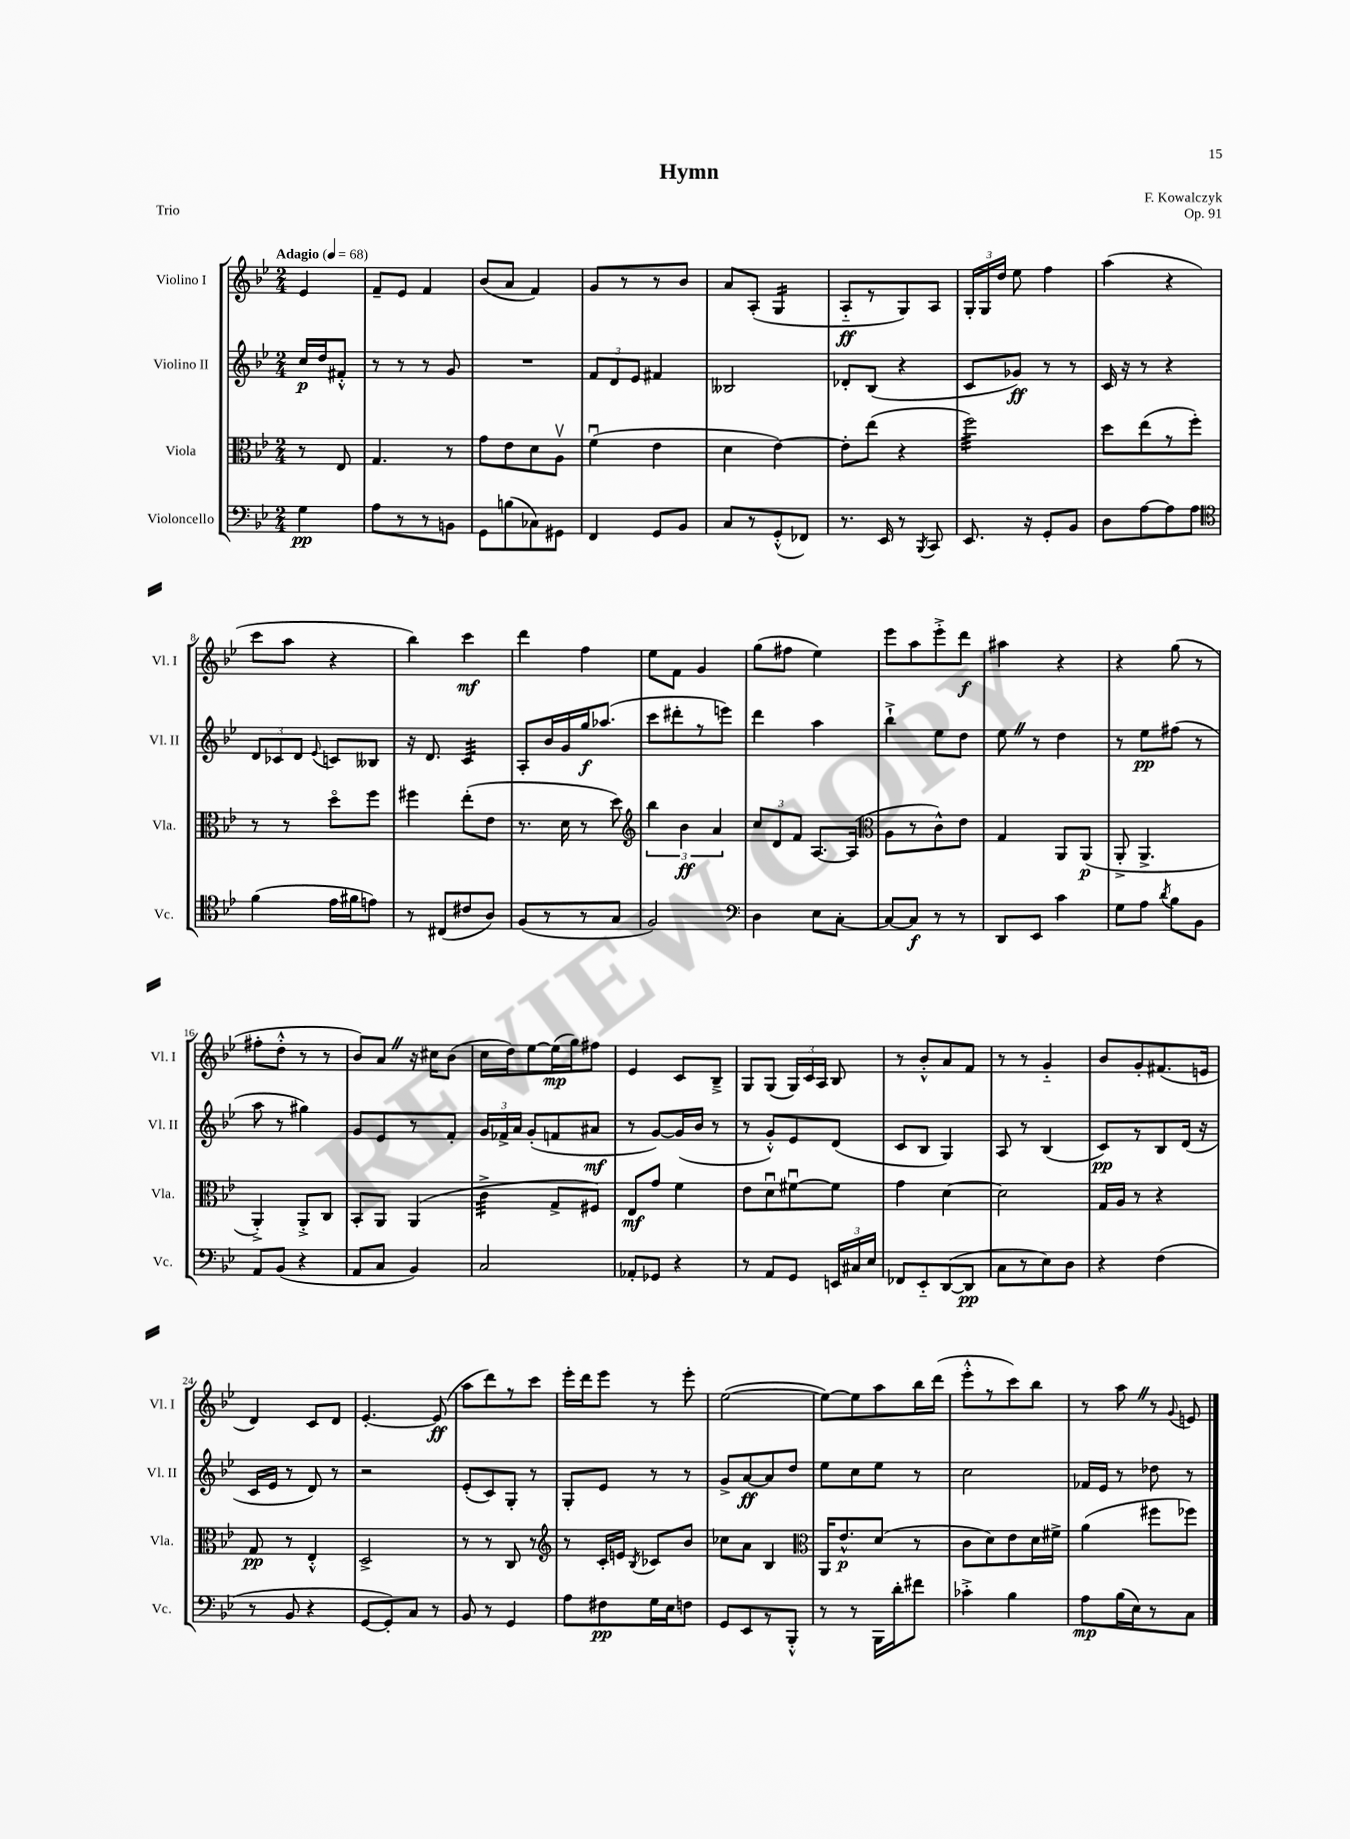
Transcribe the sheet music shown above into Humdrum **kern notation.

**kern	**kern	**kern	**kern
*staff4	*staff3	*staff2	*staff1
*clefF4	*clefC3	*clefG2	*clefG2
*k[b-e-]	*k[b-e-]	*k[b-e-]	*k[b-e-]
*M2/4	*M2/4	*M2/4	*M2/4
*MM68	*MM68	*MM68	*MM68
4G	8r	16cc	4e-
.	.	16dd	.
.	8E-	8f#'^^	.
=	=	=	=
8A	4.G	8r	8f~
8r	.	8r	8e-
8r	.	8r	4f
8BB	8r	8g	.
=	=	=	=
8GG	8g	2r	(8b-
(8B	8e-	.	8a
8C-)	8d	.	4f)
8GG#	8Av	.	.
=	=	=	=
4FF	(4fu	12f	8g
.	.	12d	.
.	.	.	8r
.	.	12e-	.
8GG	4e-	4f#	8r
8BB-	.	.	8b-
=	=	=	=
8C	4d	2B--	8a
8r	.	.	(8A'
(8GG'^^	[4e-)	.	4G
8FF-)	.	.	.
=	=	=	=
8.r	8e-']	8d-'	8A'~
.	(8ee-	(8B-	8r
16EE-	.	.	.
8r	4r	4r	8G)
8qBBB-	.	.	.
8CC	.	.	8A
=	=	=	=
8.EE-	2ff)	8c	24G'
.	.	.	24G
.	.	.	24dd
.	.	8g-)	8ee-
16r	.	.	.
8GG'	.	8r	4ff
8BB-	.	8r	.
=	=	=	=
8D	8dd	16c	(4aa
.	.	16r	.
[8A	(8ee-	8r	.
8A]	8r	4r	4r
8A	8ff')	.	.
=	=	=	=
*clefC4	*	*	*
(4f	8r	12d	8ccc
.	.	12c-	.
.	8r	.	8aa
.	.	12d	.
.	.	8qqe-	.
16e-	8ddo	8c	4r
16f#	.	.	.
8e)	8ff	8B--	.
=	=	=	=
8r	4ff#	16r	4bb-)
.	.	8.d	.
(8C#	.	.	.
8c#	(8ee-'	4c	4ccc
8A)	8e-	.	.
=	=	=	=
(8F	8.r	8A'	4ddd
8r	.	16b-	.
.	16d	16g	.
8r	8r	16gg	4ff
.	.	(8.aa-	.
8G	8dd)	.	.
=	=	=	=
*	*clefG2	*	*
2F)	6bb-	8ccc	8ee-
.	.	8ddd#'	8f
.	6b-	.	.
.	.	8r	4g
.	6a	.	.
.	.	8eee)	.
=	=	=	=
*clefF4	*	*	*
4D	12cc	4ddd	(8gg
.	12d	.	.
.	.	.	8ff#
.	12f	.	.
8E-	[8.A	4aa	4ee-)
[8C'	.	.	.
.	(16A]	.	.
=	=	=	=
*	*clefC3	*	*
8C_	8A	4bb-`^	8eee-
8C]	8r	.	8aa
8r	8c^^)	8ee-	8eee-'^
8r	8e-	8dd	8ddd
=	=	=	=
8DD	4G	8ee-	4aa#
8EE-	.	8r	.
4c	8AA	4dd	4r
.	(8AA	.	.
=	=	=	=
8G	8AA'^	8r	4r
8A	4.AA^	8ee-	.
8qd	.	.	.
8B-	.	(8ff#	(8gg
8BB-	.	8r	8r
=	=	=	=
8AA	4AA'^)	8aa	8ff#'
(8BB-	.	8r	8dd'^^
4r	8AA'^	4gg#)	8r
.	8C	.	8r
=	=	=	=
8AA	8BB-'	8g	8b-)
8C	8AA	8e-	8a
4BB-)	(4AA	8r	16r
.	.	.	16cc#
.	.	8f'	(8b-
=	=	=	=
2C	4c^	24g	16cc
.	.	24f-^	.
.	.	.	16dd)
.	.	24a	.
.	.	(8g'	[8ee-
.	8G^	8f	(16ee-]
.	.	.	16gg)
.	8F#)	8a#	8ff#
=	=	=	=
8AA-'	8E-	8r	4e-
8GG-	8g	[8g)	.
4r	4f	(16g]	8c
.	.	16b-	.
.	.	8r	8B-~^
=	=	=	=
8r	8e-	8r	8G
8AA	8du	8g'^^)	(8G
8GG	[8f#u	8e-	24G)
.	.	.	24c
.	.	.	24A
24EE	8f#]	(8d	8B-
24C#	.	.	.
24E-	.	.	.
=	=	=	=
8FF-	4g	8c	8r
8EE-'~	.	8B-	8b-'^^
([8DD	[4d	4G)	8a
8DD]	.	.	8f
=	=	=	=
8C	2d]	8A	8r
8r	.	8r	8r
8E-)	.	(4B-	4g'~
8D	.	.	.
=	=	=	=
4r	16G	8c)	8b-
.	16A	.	.
.	8r	8r	8g'
(4F	4r	8B-	(8.f#
.	.	(16d	.
.	.	16r	16e
=	=	=	=
8r	8G	16c	4d)
.	.	16e-	.
8BB-	8r	8r	.
4r	4E-'^^	8d)	8c
.	.	8r	8d
=	=	=	=
[8GG	2D^	2r	[4.e-'
8GG'])	.	.	.
8C	.	.	.
8r	.	.	(8e-]
=	=	=	=
8BB-	8r	(8e-'	8aa
8r	8r	8c)	8ddd)
4GG	8C	8G'	8r
.	8r	8r	8ccc
=	=	=	=
*	*clefG2	*	*
8A	8r	8G'	16eee-'
.	.	.	16ddd
8F#	16c'	8e-	8eee-
.	16e	.	.
.	8qB-	.	.
16G	8c-	8r	8r
16E-	.	.	.
8F	8b-	8r	8eee-'
=	=	=	=
8GG	8cc-	8g^	([2ee-
8EE-	8a	[8a	.
8r	4B-	8a]	.
8BBB-'^^	.	8dd	.
=	=	=	=
*	*clefC3	*	*
8r	16AA	8ee-	8ee-_)
.	8.e-^^	.	.
8r	.	8cc	8ee-]
16BBB-	(8d	8ee-	8aa
16d'	.	.	.
8f#	8r	8r	16bb-
.	.	.	(16ddd
=	=	=	=
4c-'^	8c	2cc	8eee-'^^
.	8d)	.	8r
4B-	8e-	.	8ccc)
.	16d	.	8bb-
.	16f#^	.	.
=	=	=	=
8A	(4a	16f-	8r
.	.	16e-	.
(16B-	.	8r	8aa
16E-)	.	.	.
8r	8ff#	8dd-	8r
.	.	.	8qqg
8C	8ff-)	8r	8e
==	==	==	==
*-	*-	*-	*-
